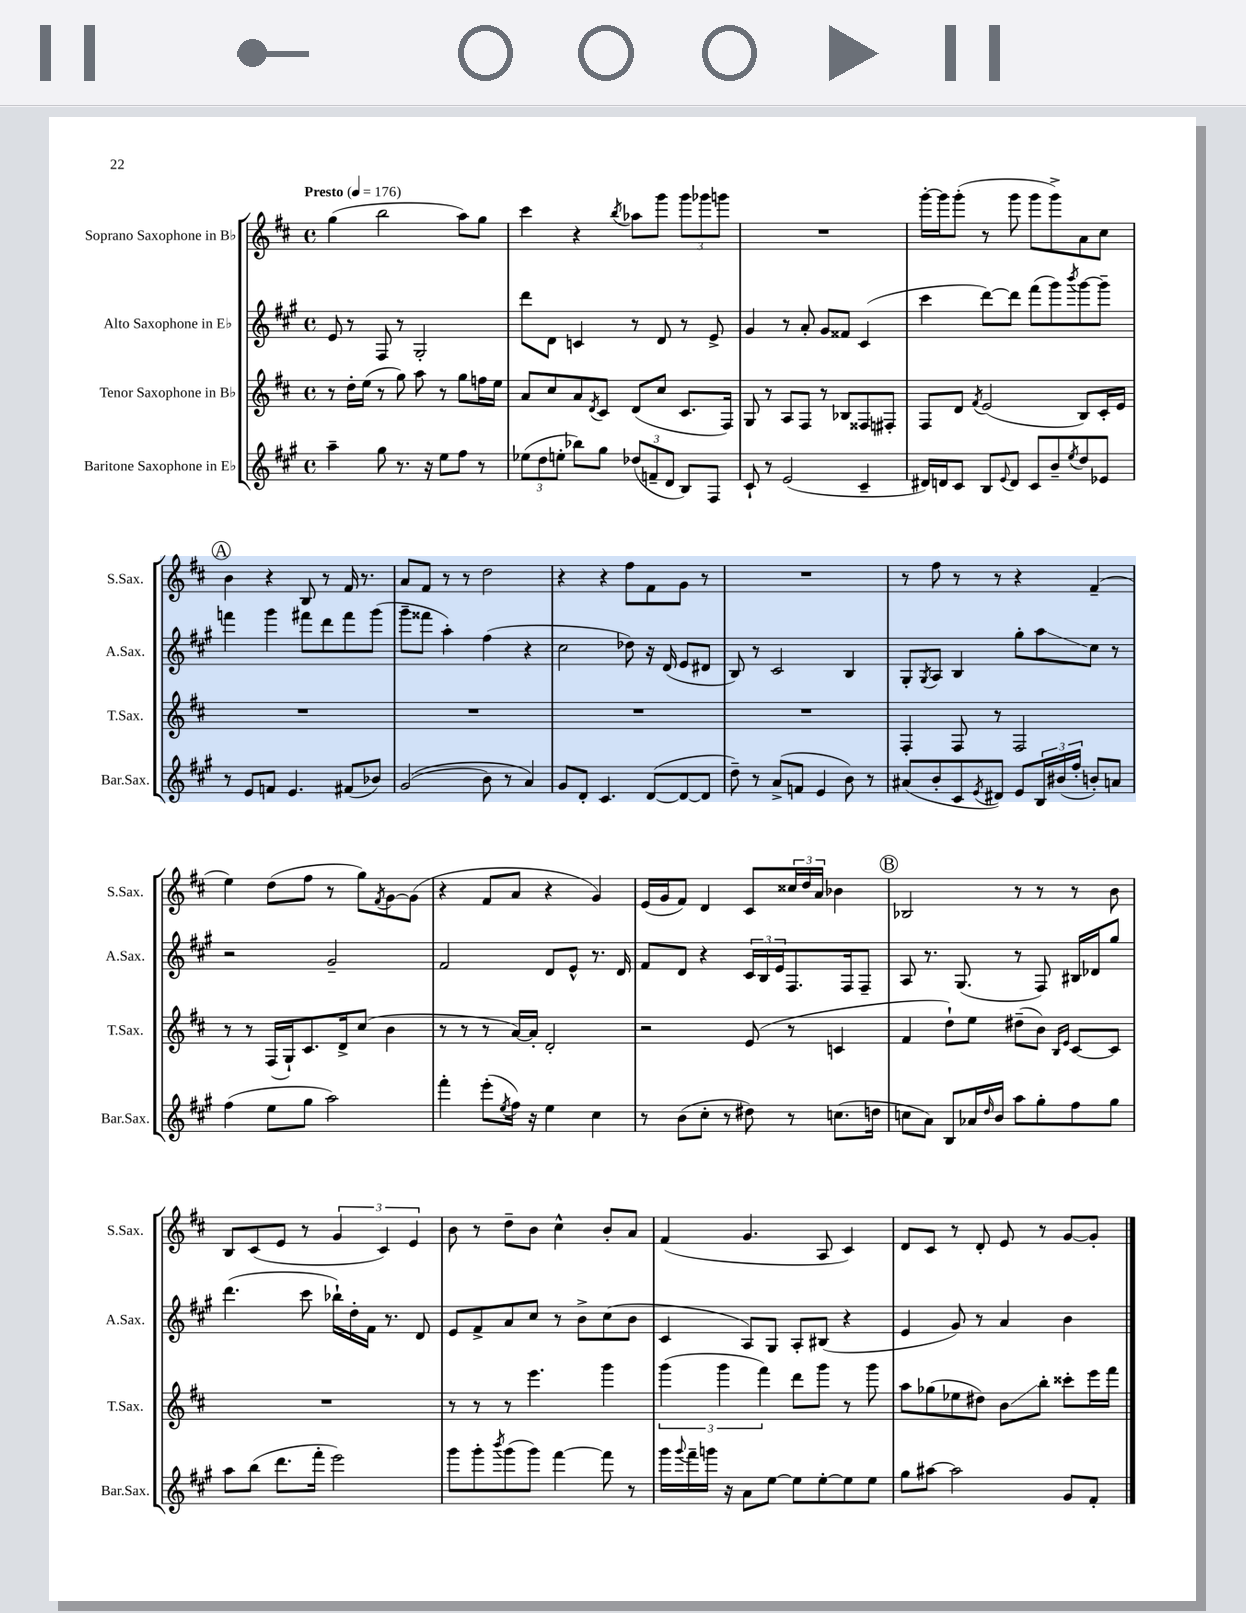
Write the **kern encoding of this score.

**kern	**kern	**kern	**kern
*staff4	*staff3	*staff2	*staff1
*clefG2	*clefG2	*clefG2	*clefG2
*k[f#c#g#]	*k[f#c#]	*k[f#c#g#]	*k[f#c#]
*M4/4	*M4/4	*M4/4	*M4/4
*met(c)	*met(c)	*met(c)	*met(c)
*MM176	*MM176	*MM176	*MM176
4aa~	8r	8e	(4gg
.	16dd'	8r	.
.	(16ee	.	.
8gg#	8r	8F#	2bb
8.r	8gg)	8r	.
.	8aa	2G#'	.
16r	.	.	.
8ee	8r	.	.
8ff#	8gg	.	8aa)
8r	16ff	.	8gg
.	16ee	.	.
=	=	=	=
(12ee-	8a	8ddd	4ccc#
12dd	.	.	.
.	8cc#	8d	.
12ee'	.	.	.
8bb-)	8a	4c	4r
.	8qd	.	.
8gg#	8c#	.	.
.	.	.	8qbb
(12dd-	(8d	8r	8aa-
12f~	.	.	.
.	8cc#	8d	8ggg
12d	.	.	.
8B)	8.c#	8r	12ggg
.	.	.	12ggg-
8F#	.	8e^	.
.	.	.	12ggg
.	16F#)	.	.
=	=	=	=
8c#`	8G	4g#	1r
8r	8r	.	.
(2e	8A	8r	.
.	8F#	8a'	.
.	8r	8g#	.
.	8B-	8f##	.
4c#~	8F##	(4c#	.
.	8F#'	.	.
=	=	=	=
16d#)	8F#	4ccc#	[16ggg'
16d	.	.	16ggg]
8c#	8d	.	(8ggg'
.	8qf#	.	.
8B	(2e	[8ddd)	8r
8qqe	.	.	.
8d	.	8ddd]	8ggg
8c#	.	(8fff#	8ggg
8b~	.	8ggg#)	8ggg^)
8qee	.	8qbbb	.
8dd	8B)	[8ggg#	8a
8e-	16c#'	8ggg#~]	8cc#
.	16e	.	.
=	=	=	=
8r	1r	4fff	4b
8e	.	.	.
8f	.	4ggg#	4r
4.e	.	.	.
.	.	8fff#	8B
.	.	8ddd	8r
(8f#	.	8fff#	16f#
.	.	.	8.r
8b-)	.	(8ggg#	.
=	=	=	=
&((2g#	1r	8ggg#~	8a
.	.	8fff##	8f#
.	.	4aa')	8r
.	.	.	8r
8b)	.	(4ff#	2dd
8r	.	.	.
4a&)	.	4r	.
=	=	=	=
8g#	1r	2cc#	4r
8d'	.	.	.
4.c#	.	.	4r
.	.	8dd-)	8ff#
([8d	.	16r	8f#
.	.	(16d	.
8d_	.	8e	8g
8d]	.	8d#	8r
=	=	=	=
8dd~)	1r	8B)	1r
8r	.	8r	.
(8a^	.	2c#	.
8f	.	.	.
4e	.	.	.
8b)	.	4B	.
8r	.	.	.
=	=	=	=
(8a#	4F#'	8G#'	8r
.	.	8qG#	.
8b'	.	8A	8ff#
8c#	8F#	4B	8r
8qe	.	.	.
8d#)	8r	.	8r
8e	2F#	8gg#'	4r
24B	.	8aa	.
(24b#	.	.	.
24ff#'	.	.	.
8b')	.	8cc#	(4f#~
8a	.	8r	.
=	=	=	=
(4ff#	8r	2r	4ee)
.	8r	.	.
8ee	(16F#	.	(8dd
.	16G`)	.	.
8gg#	8.c#	.	8ff#
2aa)	.	2g#~	8r
.	16d^	.	.
.	(8cc#	.	8gg)
.	.	.	8qf#
.	4b	.	[8g
.	.	.	(8g]
=	=	=	=
4fff#'	8r	2f#	4r
.	8r	.	.
(8eee'	8r	.	8f#
8qee	.	.	.
16ff#)	[16a)	.	8a
16r	16a']	.	.
4ee	2d'	8d	4r
.	.	8e^^	.
4cc#	.	8.r	4g)
.	.	16d	.
=	=	=	=
8r	2r	8f#	(16e
.	.	.	16g
(8b	.	8d	8f#)
8cc#'	.	4r	4d
8r	.	.	.
8dd#)	(8e	24c#	8c#
.	.	24B	.
.	.	24e	.
8r	8r	8.F#	24cc##
.	.	.	24dd
.	.	.	24a
(8.cc	4c	.	4b-
.	.	16F#	.
.	.	8F#~	.
16dd	.	.	.
=	=	=	=
8cc	4f#	8A	2B-
8a)	.	8.r	.
8B	8dd`)	.	.
.	.	(8.G#	.
16a-	8ee	.	.
16qqdd	.	.	.
16b	.	.	.
8aa	(8dd#~	8r	8r
8gg#'	8b)	8F#)	8r
.	16qqB	.	.
.	16qqe	.	.
8ff#	[8c#	16B#	8r
.	.	16d-	.
8gg#	8c#]	8gg#	8b
=	=	=	=
8aa	1r	(4.ddd	8B
(8bb	.	.	(8c#
8.ddd	.	.	8e
.	.	8ccc#	8r
16fff#'	.	.	.
2eee)	.	16bb-`)	6g
.	.	16dd'	.
.	.	16f#	.
.	.	.	6c#)
.	.	8.r	.
.	.	.	6e
.	.	8d	.
=	=	=	=
8ggg#	8r	8e	8b
8ggg#'	8r	8f#^	8r
8qbbb	.	.	.
(8ggg#	8r	8a	8dd~
8ggg#)	4.eee	8cc#	8b
[4fff#	.	8r	4cc#^^
.	.	8b^	.
8fff#]	4ggg	(8cc#	8b'
8r	.	8b	8a
=	=	=	=
16ggg#	(6ggg	4c#	(4f#
8qqggg#	.	.	.
16fff#~	.	.	.
16ggg	.	.	.
.	6ggg	.	.
16r	.	.	.
8a	.	8A)	4.g
.	6fff#)	.	.
[8ee	.	8G#	.
8ee]	8ddd	8A'	.
[8ee'	8ggg	(8B#	8A
8ee]	8r	4r	4c#)
8ee	8ggg	.	.
=	=	=	=
8gg#	8aa	4e	8d
[8aa#	(8gg-	.	8c#
2aa#]	8ee-	8g#)	8r
.	8dd#)	8r	8d'
.	8b	4a	8e
.	8bb'	.	8r
8g#	8ccc##'	4b	[8g
8f#'	16eee	.	8g']
.	16fff#	.	.
==	==	==	==
*-	*-	*-	*-
